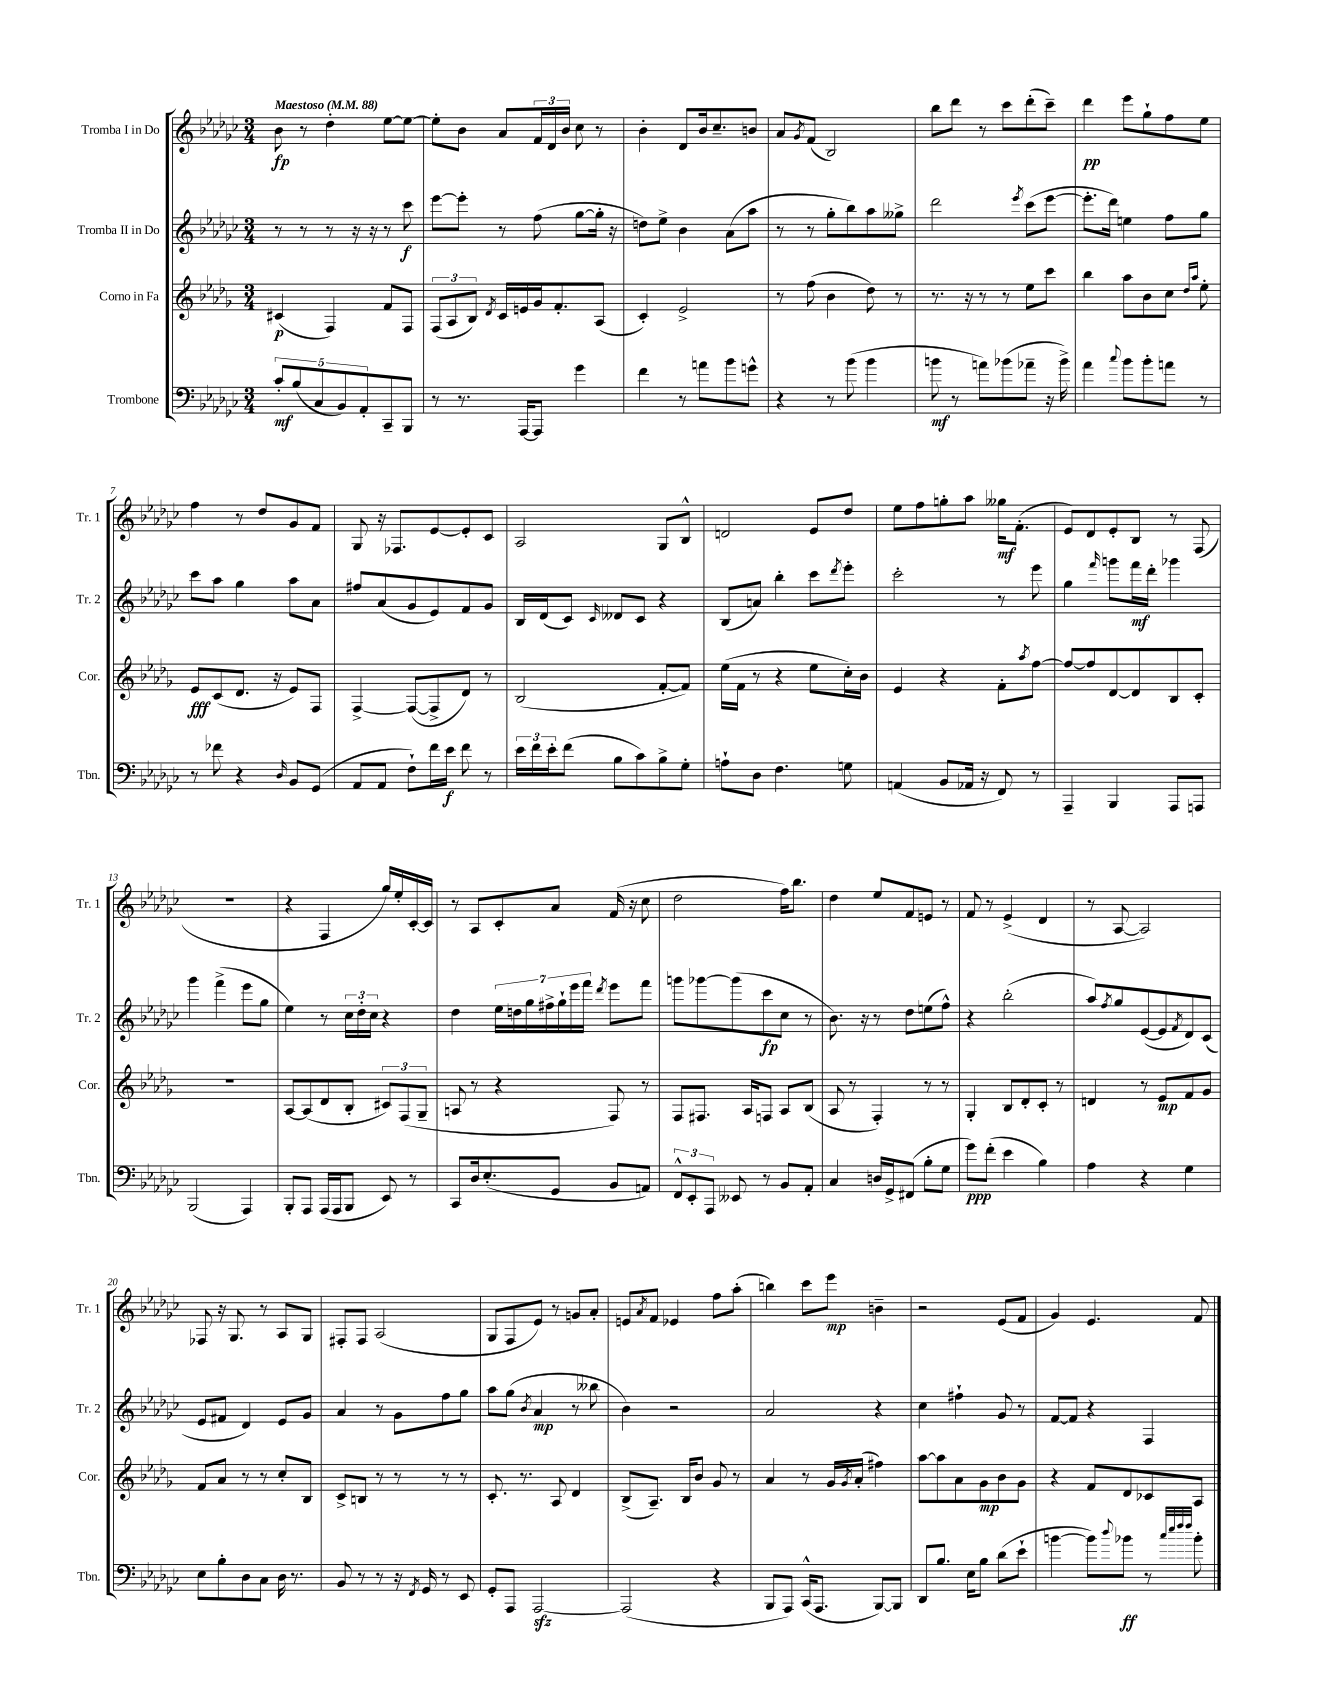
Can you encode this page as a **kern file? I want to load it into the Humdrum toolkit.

**kern	**kern	**kern	**kern
*staff4	*staff3	*staff2	*staff1
*clefF4	*clefG2	*clefG2	*clefG2
*k[b-e-a-d-g-c-]	*k[b-e-a-d-g-]	*k[b-e-a-d-g-c-]	*k[b-e-a-d-g-c-]
*M3/4	*M3/4	*M3/4	*M3/4
*MM88	*MM88	*MM88	*MM88
10c-'	(4c#	8r	8b-
(10B-	.	.	.
.	.	8r	8r
10C-	.	.	.
.	4F)	8r	4dd-'
10BB-)	.	.	.
.	.	16r	.
10AA-'	.	.	.
.	.	16r	.
8CC-~	8f	8r	[8ee-
8BBB-	8F	8ccc-	8ee-_
=	=	=	=
8r	(12F	[8eee-	8ee-']
.	12A-	.	.
8.r	.	8eee-']	8b-
.	12B-)	.	.
.	8qd-	.	.
.	16c	8r	8a-
[16AAA-	16e	.	.
8AAA-]	16g-	(8ff	24f
.	.	.	24d-
.	8.f'	.	.
.	.	.	24b-
4g-	.	[8gg-	8cc-
.	(8A-	16gg-']	8r
.	.	16r	.
=	=	=	=
4f	4c')	8dd)	4b-'
.	.	8ee-^	.
8r	2e-^	4b-	8d-
8a	.	.	16b-
.	.	.	8.cc-~
8b-	.	(8a-	.
8g^^	.	8aa-	8b
=	=	=	=
4r	8r	8r	8a-
.	.	.	8qg-
.	(8ff	8r	(8f
8r	4b-	8gg-'	2B-)
(8b-	.	8bb-)	.
4b-	8dd-)	8aa-	.
.	8r	8gg--^	.
=	=	=	=
8b	8.r	2ddd-	8bb-
8r	.	.	8ddd-
.	16r	.	.
8a)	8r	.	8r
(8b-	8r	.	8ccc-
.	.	8qeee-	.
8a-~	8ee-	(8ccc-	(8ddd-'
16r	8ccc	[8eee-	8ccc-~)
16b-^)	.	.	.
=	=	=	=
4a-	4bb-	8.eee-']	4ddd-
.	.	16ddd-)	.
8qqcc-	.	.	.
8b-	8aa-	4ee	8eee-
8b-'	8b-	.	8gg-`
8a	8cc	8ff	8ff
.	16qqdd-	.	.
.	16qqaa-	.	.
8r	8ee-'	8gg-	8ee-
=	=	=	=
8r	8e-	8ccc-	4ff
8f-	(8c	8aa-	.
4r	8.d-	4gg-	8r
.	.	.	8dd-
.	16r	.	.
16qqD-	.	.	.
8BB-	8e-)	8aa-	8g-
(8GG-	8F	8a-	8f
=	=	=	=
8AA-	[4F^	8ff#	8G-
8AA-	.	(8a-	16r
.	.	.	8.F-
8F`)	(8F_	8g-	.
16f	8F^]	8e-)	[8e-
16e-	.	.	.
8f	8d-)	8f	8e-']
8r	8r	8g-	8c-
=	=	=	=
24e-	(2B-	16B-	2A-
24f	.	.	.
.	.	(16d-	.
24e-'	.	.	.
(8f	.	8c-)	.
.	.	16qqc-	.
8B-	.	8d--	.
8c-)	.	8c-	.
8B-^	[8f'	4r	8G-
8G-'	8f])	.	8B-^^
=	=	=	=
8A`	(16ee-	(8B-	2d
.	16f	.	.
8D-	8r	8a)	.
4.F	4r	4bb-'	.
.	8ee-	8ccc-	8e-
.	.	8qddd-	.
8G	16cc')	8eee-'	8dd-
.	16b-	.	.
=	=	=	=
(4AA	4e-	2ccc-'	8ee-
.	.	.	8ff
8BB-	4r	.	8gg'
16AA-	.	.	8aa-
16r	.	.	.
8FF)	8f'	8r	16gg--
.	.	.	(8.f'
.	8qaa-	.	.
8r	[8ff	8eee-	.
=	=	=	=
4AAA-~	8ff_	4gg-	8e-)
.	8ff]	.	8d-
.	.	16qqfff	.
4BBB-	[8d-	8ggg	8e-'
.	8d-]	16fff	8B-
.	.	16ddd-'	.
8AAA-	8B-	4ggg-	8r
8AAA	8c'	.	(8F
=	=	=	=
(2BBB-	2.r	4ggg-	2.r
.	.	(4fff^	.
4AAA-)	.	8eee-	.
.	.	8gg-	.
=	=	=	=
8BBB-'	[8A-	4ee-)	4r
8AAA-	(8A-]	.	.
(16AAA-	8d-	8r	4F
16AAA-	.	.	.
8BBB-	8B-'	24cc-	.
.	.	24dd-'	.
.	.	24cc-	.
8EE-)	12c#)	4r	16gg-)
.	.	.	16ee-'
.	(12F	.	.
8r	.	.	[16c-'
.	12G-~	.	.
.	.	.	16c-]
=	=	=	=
8CC-	8A	4dd-	8r
16D-	8r	.	8A-
(8.E-'	.	.	.
.	4r	28ee-	8c-'
.	.	28dd	.
.	.	28gg-	.
.	.	28ff#^	.
8GG-	.	.	8a-
.	.	28gg-`	.
.	.	28eee-	.
.	.	28fff	.
.	.	8qddd-	.
8BB-	8F)	8eee-	(16f
.	.	.	16r
8AA)	8r	8fff	8cc-
=	=	=	=
12FF^^	8F	8ggg	2dd-
12EE-'	.	.	.
.	8.F#	[8ggg-	.
12AAA-	.	.	.
8EE--	.	(8ggg-]	.
.	16A-	.	.
8r	8F	8ccc-	.
8BB-	8A-	8cc-	16ff)
.	.	.	8.bb-
8AA-'	(8B-	8r	.
=	=	=	=
4C-	8A-	8.b-)	4dd-
.	8r	.	.
.	.	16r	.
16D	4F')	8r	8ee-
16GG-^	.	.	.
(8FF#	.	8dd-	8f
8B-'	8r	(8ee	8e
8G-	8r	8ff^^)	8r
=	=	=	=
8g-)	4G-'	4r	8f
(8f'	.	.	8r
4e-	8B-	(2bb-'	(4e-^
.	8d-'	.	.
4B-)	8c'	.	4d-
.	8r	.	.
=	=	=	=
4A-	4d	8aa-)	8r
.	.	8qff	.
.	.	8gg-	[8A-
4r	8r	([8e-	2A-])
.	8e-	8e-]	.
.	.	8qf	.
4G-	8f	8d-)	.
.	8g-	(8c-	.
=	=	=	=
8E-	8f	8e-	8F-
8B-'	8a-	8f#	16r
.	.	.	8.G-
8D-	8r	4d-)	.
8C-	8r	.	8r
16D-	8cc'	8e-	8A-
8.r	.	.	.
.	8B-	8g-	8G-
=	=	=	=
8BB-	8c^	4a-	8F#'
8r	8B	.	8F#
8r	8r	8r	(2A-
16r	8r	8g-	.
8qFF	.	.	.
16GG-	.	.	.
8r	8r	8ff	.
8EE-	8r	8gg-	.
=	=	=	=
8GG-'	8.c'	8aa-	8G-
8AAA-	.	(8gg-	8F
.	8.r	.	.
.	.	8qb-	.
[2AAA-	.	4a-	8e-)
.	8A-	.	8r
.	4d-	8r	8g
.	.	8bb--	8a-'
=	=	=	=
(2AAA-]	(8B-^	4b-)	8e
.	.	.	8qa-
.	8.A-~)	.	8f
.	.	2r	4e-
.	16B-	.	.
.	8b-	.	.
4r	8g-	.	8ff
.	8r	.	(8aa-'
=	=	=	=
8BBB-	4a-	2a-	4bb)
8AAA-)	.	.	.
(16CC-^^	8r	.	8ccc-
8.AAA-	.	.	.
.	16g-	.	8eee-
.	8qg-	.	.
.	(16a-'	.	.
[8BBB-)	4ff#)	4r	4b~
8BBB-]	.	.	.
=	=	=	=
8DD-	[8aa-	4cc-	2r
8.B-	8aa-]	.	.
.	8a-	4ff#`	.
16E-	.	.	.
8B-	8g-	.	.
(8d-	8b-	8g-	(8e-
8e-`	8g-	8r	8f
=	=	=	=
[4b	4r	[8f	4g-)
.	.	8f]	.
8b])	8f	4r	4.e-
8qqdd-	.	.	.
8b-	8d-	.	.
8r	8c-	4F	.
32qqcc-	.	.	.
32qqee-	.	.	.
32qqff	.	.	.
32qqff	.	.	.
8b-'	8A-	.	8f
==	==	==	==
*-	*-	*-	*-
